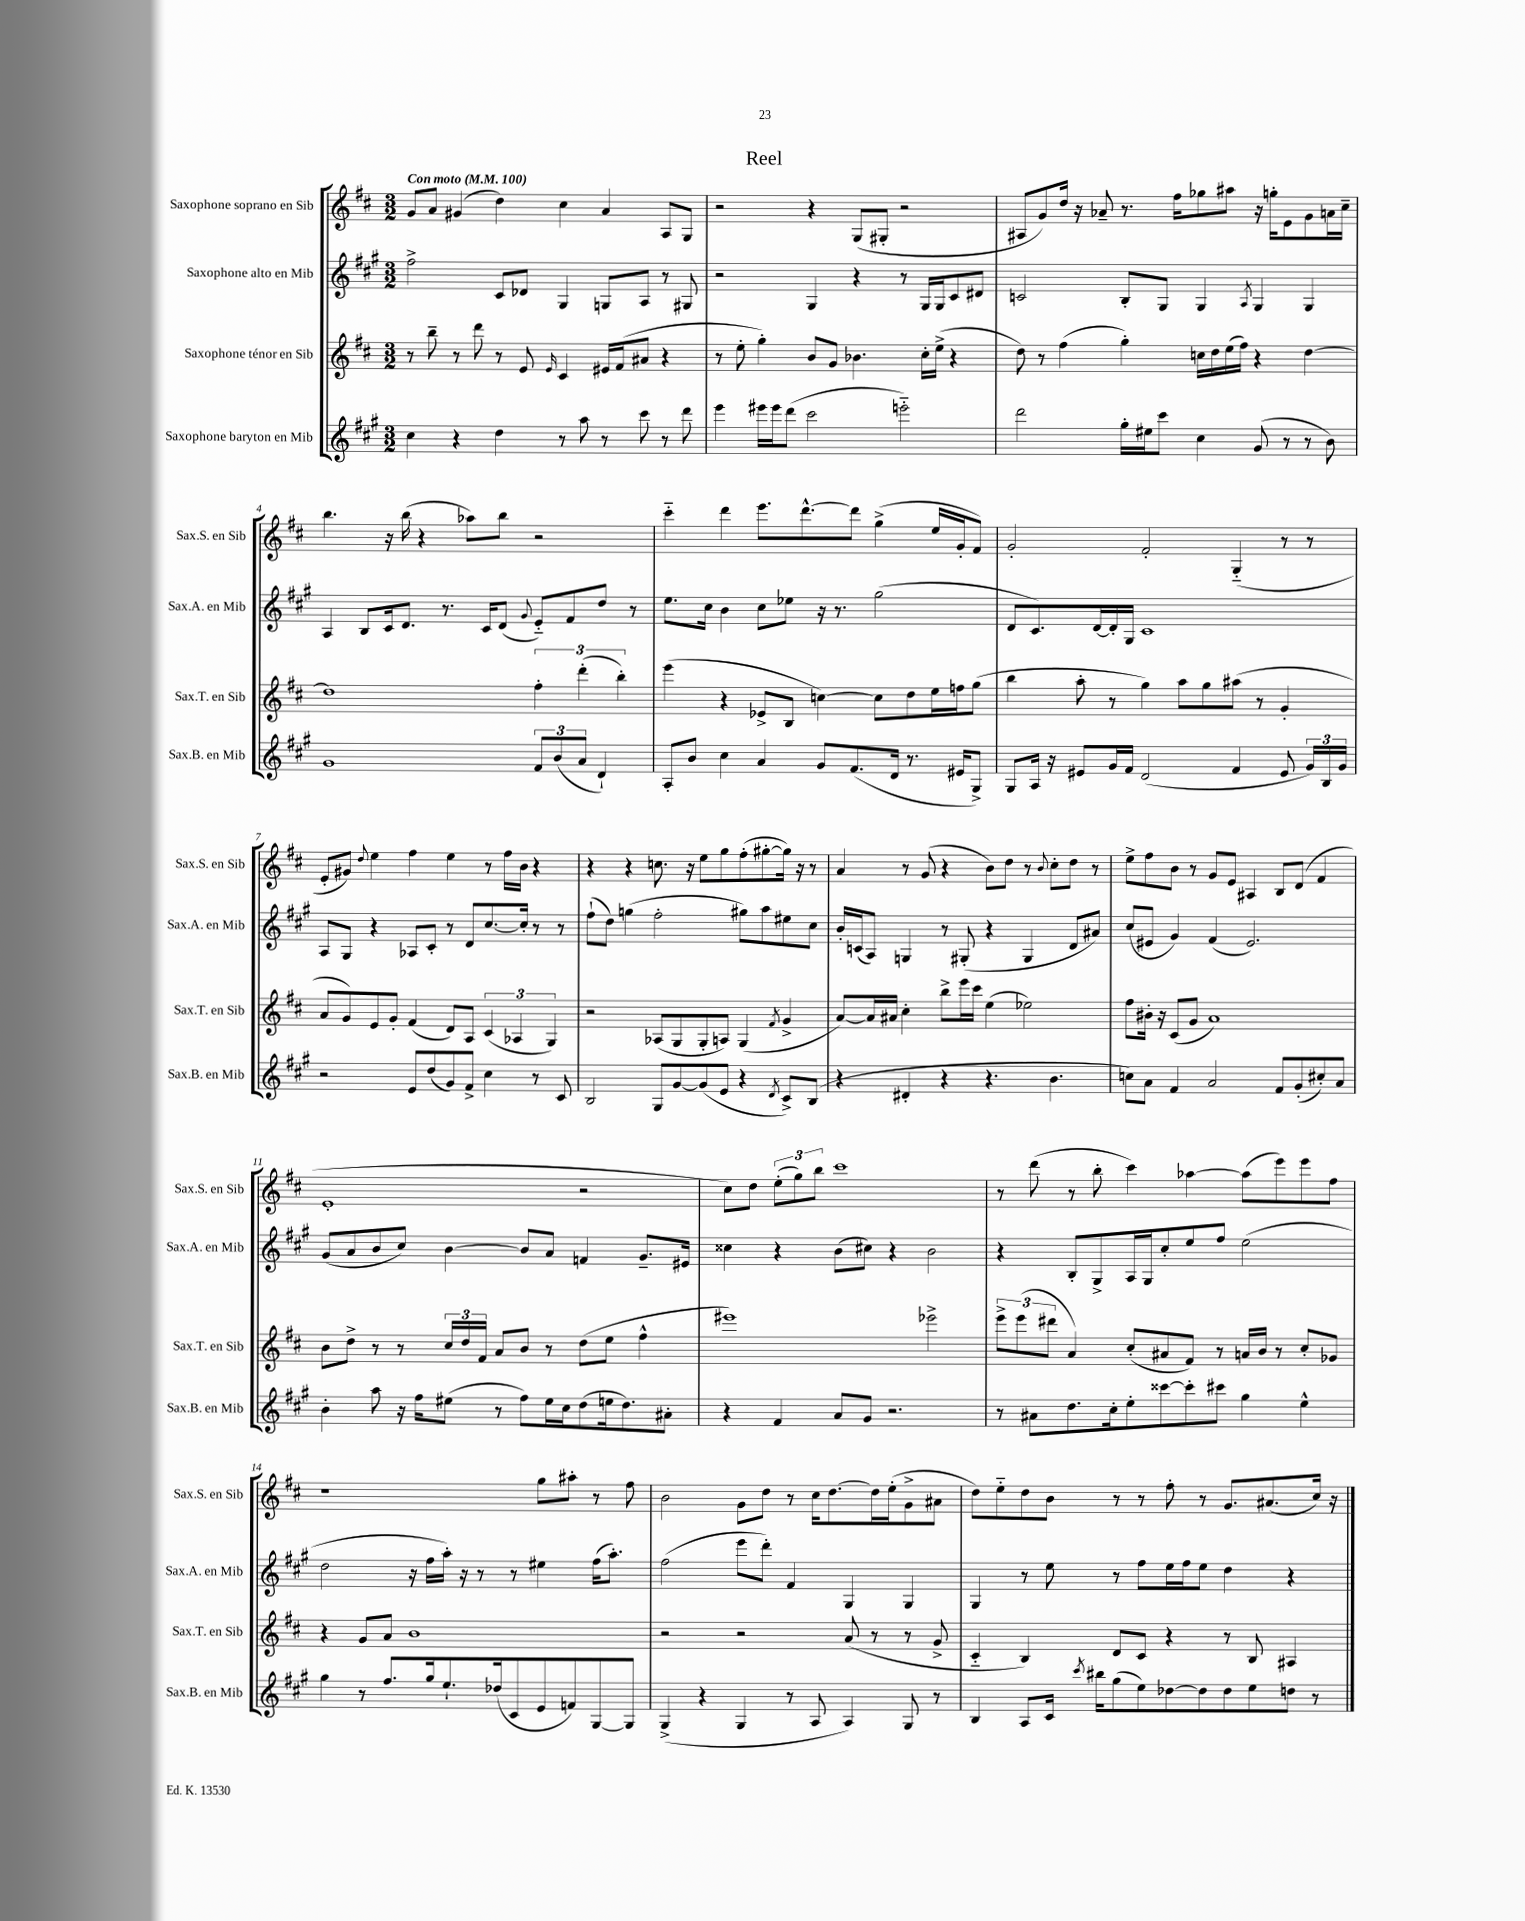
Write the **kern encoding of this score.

**kern	**kern	**kern	**kern
*staff4	*staff3	*staff2	*staff1
*clefG2	*clefG2	*clefG2	*clefG2
*k[f#c#g#]	*k[f#c#]	*k[f#c#g#]	*k[f#c#]
*M3/2	*M3/2	*M3/2	*M3/2
*MM100	*MM100	*MM100	*MM100
4cc#\	8r	2ff#^\	8g/L
.	8bb~\	.	8a/J
4r	8r	.	(4g#/
.	8ddd\	.	.
4dd\	8r	8c#/L	4dd\)
.	8e/	8d-/J	.
.	16qqe/	.	.
8r	4c#/	4G#/	4cc#\
8aa\	.	.	.
8r	16e#/LL	8G/L	4a/
.	(16f#/J	.	.
8ccc#\	8a#/J	8A/J	.
8r	4r	8r	8A/L
8ddd\	.	8G#/	8G/J
=	=	=	=
4eee\	8r	2r	2r
.	8ee'\	.	.
16eee#\LL	4gg'\)	.	.
16eee#\J	.	.	.
(8ddd\J	.	.	.
2ccc#\	8b/L	4G#/	4r
.	8g/J	.	.
.	4.b-\	4r	(8G/L
.	.	.	8G#'/J
2eee'~\)	.	8r	2r
.	16cc#'\LL	16G#/LL	.
.	(16ee^\JJ	16G#/J	.
.	4r	8c#/	.
.	.	8d#/J	.
=	=	=	=
2ddd\	8dd\)	2c/	8A#/L
.	8r	.	8g/)
.	(4ff#\	.	16dd/Jk
.	.	.	16r
.	.	.	8a-~/
16gg#'\LL	4gg'\)	8B'/L	8.r
16ee#\J	.	.	.
8ccc#\J	.	8G#/J	.
.	.	.	16ff#\LK
4cc#\	16cc\LL	4G#/	8gg-\
.	16dd\	.	.
.	(16ee\	.	8aa#\J
.	16ff#\JJ)	.	.
.	.	8qA/	.
(8g#/	4r	4G#/	16r
.	.	.	16gg'\LK
8r	.	.	8e\
8r	[4dd\	4G#/	8g\
8b\)	.	.	16a\L
.	.	.	16cc#~\JJ
=	=	=	=
1g#	1dd]	4A/	4.bb\
.	.	8B/L	.
.	.	16c#/k	16r
.	.	8.d/J	(16bb\
.	.	.	4r
.	.	8.r	.
.	.	.	8aa-\L)
.	.	16c#/LK	.
.	.	(8d/J	8bb\J
.	.	8qqg#/	.
12f#/L	6ff#'\	8e'~/L)	2r
(12b/	.	.	.
.	.	8f#/	.
12a/J	(6ddd'\	.	.
4d`/)	.	8dd/J	.
.	6bb'\)	.	.
.	.	8r	.
=	=	=	=
8A'/L	(4eee\	8.ee\L	4ccc#'~\
8b/J	.	.	.
.	.	16cc#\Jk	.
4cc#\	4r	4b\	4ddd\
4a/	8e-^/L	8cc#\L	8.eee\L
.	8B/J	8ee-\J	.
.	.	.	[8.ddd^^\
8g#/L	[4cc\)	16r	.
.	.	8.r	.
(8.f#/	.	.	8ddd\]J
.	8cc\]L	(2gg#\	(4gg^\
16d/Jk	.	.	.
8.r	8dd\	.	.
.	16ee\L	.	16ee/LL
16e#/LK	16ff\J	.	16g'/J
8G#^/J)	(8gg\J	.	8f#/J)
=	=	=	=
8G#/L	4bb\	8d/L	2g'/
16A/Jk	.	8.c#/)	.
16r	.	.	.
8e#/L	8aa'\	.	.
.	.	[16d/L	.
16g#/L	8r	16d'/]	.
16f#/JJ	.	16G#/JJ	.
(2d/	4gg\)	1c#	2f#'/
.	8aa\L	.	.
.	8gg\	.	.
4f#/	(8aa#\J	.	(4G'~/
.	8r	.	.
8e#/	4g'/	.	8r
24g#/LL)	.	.	8r
24B/	.	.	.
24g#/JJ	.	.	.
=	=	=	=
2r	8a/L	8A/L	8e'/L
.	8g/)	8G#/J	8g#/J)
.	.	.	8qqdd/
.	8e/	4r	4ee\
.	8g'/J	.	.
8e/L	(4f#/	8A-/L	4ff#\
(8dd/	.	8c#'/J	.
8g#/)	8d/L)	8r	4ee\
8f#^/J	8A/J	8d/L	.
4cc#\	(6c#/	[8.cc#/	8r
.	.	.	16ff#\LL
.	6A-/	.	.
.	.	16cc#'/]Jk	16b\JJ
8r	.	8r	4r
.	6G/)	.	.
8c#/	.	8r	.
=	=	=	=
2B/	2r	(8ff#`\L	4r
.	.	8dd\J)	.
.	.	(4gg\	4r
8G#/L	(8A-/L	2ff#'\	8.cc\
[8g#/	8G/	.	.
.	.	.	16r
(8g#/]	8G'/	.	8ee\L
8e/J	8A/J)	.	8gg\
4r	(4G/	8gg#\L)	(8ff#'\
.	.	8aa\	[8gg#'\
8qd/	8qf#/	.	.
8c#^/L)	4g^/	8ee#\	16gg#\]Jk)
.	.	.	16r
(8B/J	.	8cc#\J	8r
=	=	=	=
4r	[8a/L)	16b'/LL	4a/
.	.	(16c/J	.
.	16a/]L	8A/J)	.
.	16a#/JJ	.	.
4d#'/	4cc#'\	4G/	8r
.	.	.	(8g/
4r	8bb^\L	8r	4r
.	16eee\L	(8G#'/	.
.	16ccc#\JJ	.	.
4.r	(4ee\	4r	8b\L)
.	.	.	8dd\J
.	2ee-\)	4G#/	8r
.	.	.	8qqb/
4.b\	.	.	8cc#'\L
.	.	8d/L	8dd\J
.	.	8a#/J)	8r
=	=	=	=
8cc\L)	8ff#\L	(8cc#/L	8ee^\L
8a\J	16b#'\Jk	8e#/J	8ff#\
.	16r	.	.
4f#/	(8c#/L	4g#/)	8b\J
.	8g/J	.	8r
2a/	1a)	(4f#/	8g/L
.	.	.	8e/J
.	.	2.e#/)	4A#/
8f#/L	.	.	8B/L
(8g#'/	.	.	(8d/J
8cc#'/)	.	.	4f#/
8a/J	.	.	.
=	=	=	=
4b'\	8b\L	(8g#/L	1e'
.	8dd^\J	8a/	.
8aa\	8r	8b/	.
16r	8r	8cc#/J)	.
16ff#\LK	.	.	.
(8ee#\J	24cc#/LL	[4b\	.
.	24dd/	.	.
.	24f#/JJ	.	.
8r	8a/L	.	.
8ff#\L)	8b/J	8b/]L	.
16ee#\L	8r	8a/J	.
16cc#\J	.	.	.
(8dd\	(8dd\L	4f/	2r
16ee\k	8ee\J	.	.
8.dd\)	.	.	.
.	4ff#^^\	8.g#~/L	.
8a#'\J	.	.	.
.	.	16e#/Jk	.
=	=	=	=
4r	1eee#)	4cc##\	8cc#\L)
.	.	.	8dd\J
4f#/	.	4r	(12ee'\L
.	.	.	12gg\)
.	.	.	12bb\J
8a/L	.	(8b\L	1ccc#
8g#/J	.	8cc#\J)	.
2.r	.	4r	.
.	2eee-^\	2b\	.
=	=	=	=
8r	12eee^\L	4r	8r
.	(12eee\	.	.
8a#\L	.	.	(8ddd\
.	12ddd#\J	.	.
8.dd\	4a/)	8B'/L	8r
.	.	8G#^/	8bb'\
16cc#'\k	.	.	.
8ee'\	(8cc#'/L	16A/L	4ccc#\)
.	.	16G#/J	.
[8ccc##\	8a#/	8cc#'/	.
8ccc##'\]	8f#/J)	8ee/	[4aa-\
8ccc#\J	8r	8ff#/J	.
4gg#\	16a/LL	(2ee\	(8aa-\]L
.	16b/JJ	.	.
.	8r	.	8eee\)
4ee^^\	8cc#'/L	.	8eee\
.	8g-/J	.	8ff#\J
=	=	=	=
4gg#\	4r	2dd\	1r
8r	8g/L	.	.
8.ff#/L	8a/J	.	.
.	1b	16r	.
16gg#/k	.	16ff#\LL	.
8.ee`/	.	16aa'\JJ)	.
.	.	16r	.
.	.	8r	.
(16dd-/k	.	.	.
8c#/	.	8r	.
8e/	.	4ee#\	8gg\L
8f/)	.	.	8aa#'\J
[8G#/	.	(16ff#\LK	8r
.	.	8.aa'\J)	.
8G#/]J	.	.	8ff#\
=	=	=	=
(4G#^/	2r	(2ff#\	2b\
4r	.	.	.
4G#/	2r	8eee\L	8g\L
.	.	8ddd'\J)	8dd\J
8r	.	4f#/	8r
8A/	.	.	16cc#\LK
.	.	.	[8.dd\
4A/)	(8a/	4G#/	.
.	8r	.	16dd\]L
.	.	.	(16ee'\J
8G#/	8r	4G#/	8g^\
8r	8g^/	.	8a#\J
=	=	=	=
4B/	4c#'~/	4G#/	8dd\L)
.	.	.	8ee'~\
8A/L	4B/)	8r	8dd\
16c#/Jk	.	8ee\	8b\J
8qccc#/	.	.	.
16bb#\LK	.	.	.
(8gg#\	8d/L	8r	8r
8ee\)	8c#/J	8ff#\L	8r
[8dd-\	4r	16ee\L	8ff#'\
.	.	16ff#\J	.
8dd-\]	.	8ee\J	8r
8dd-\	8r	4dd\	8.g/L
8ee\	8B/	.	.
.	.	.	(8.a#/
8dd\J	4A#/	4r	.
8r	.	.	16cc#/Jk)
.	.	.	16r
==	==	==	==
*-	*-	*-	*-
